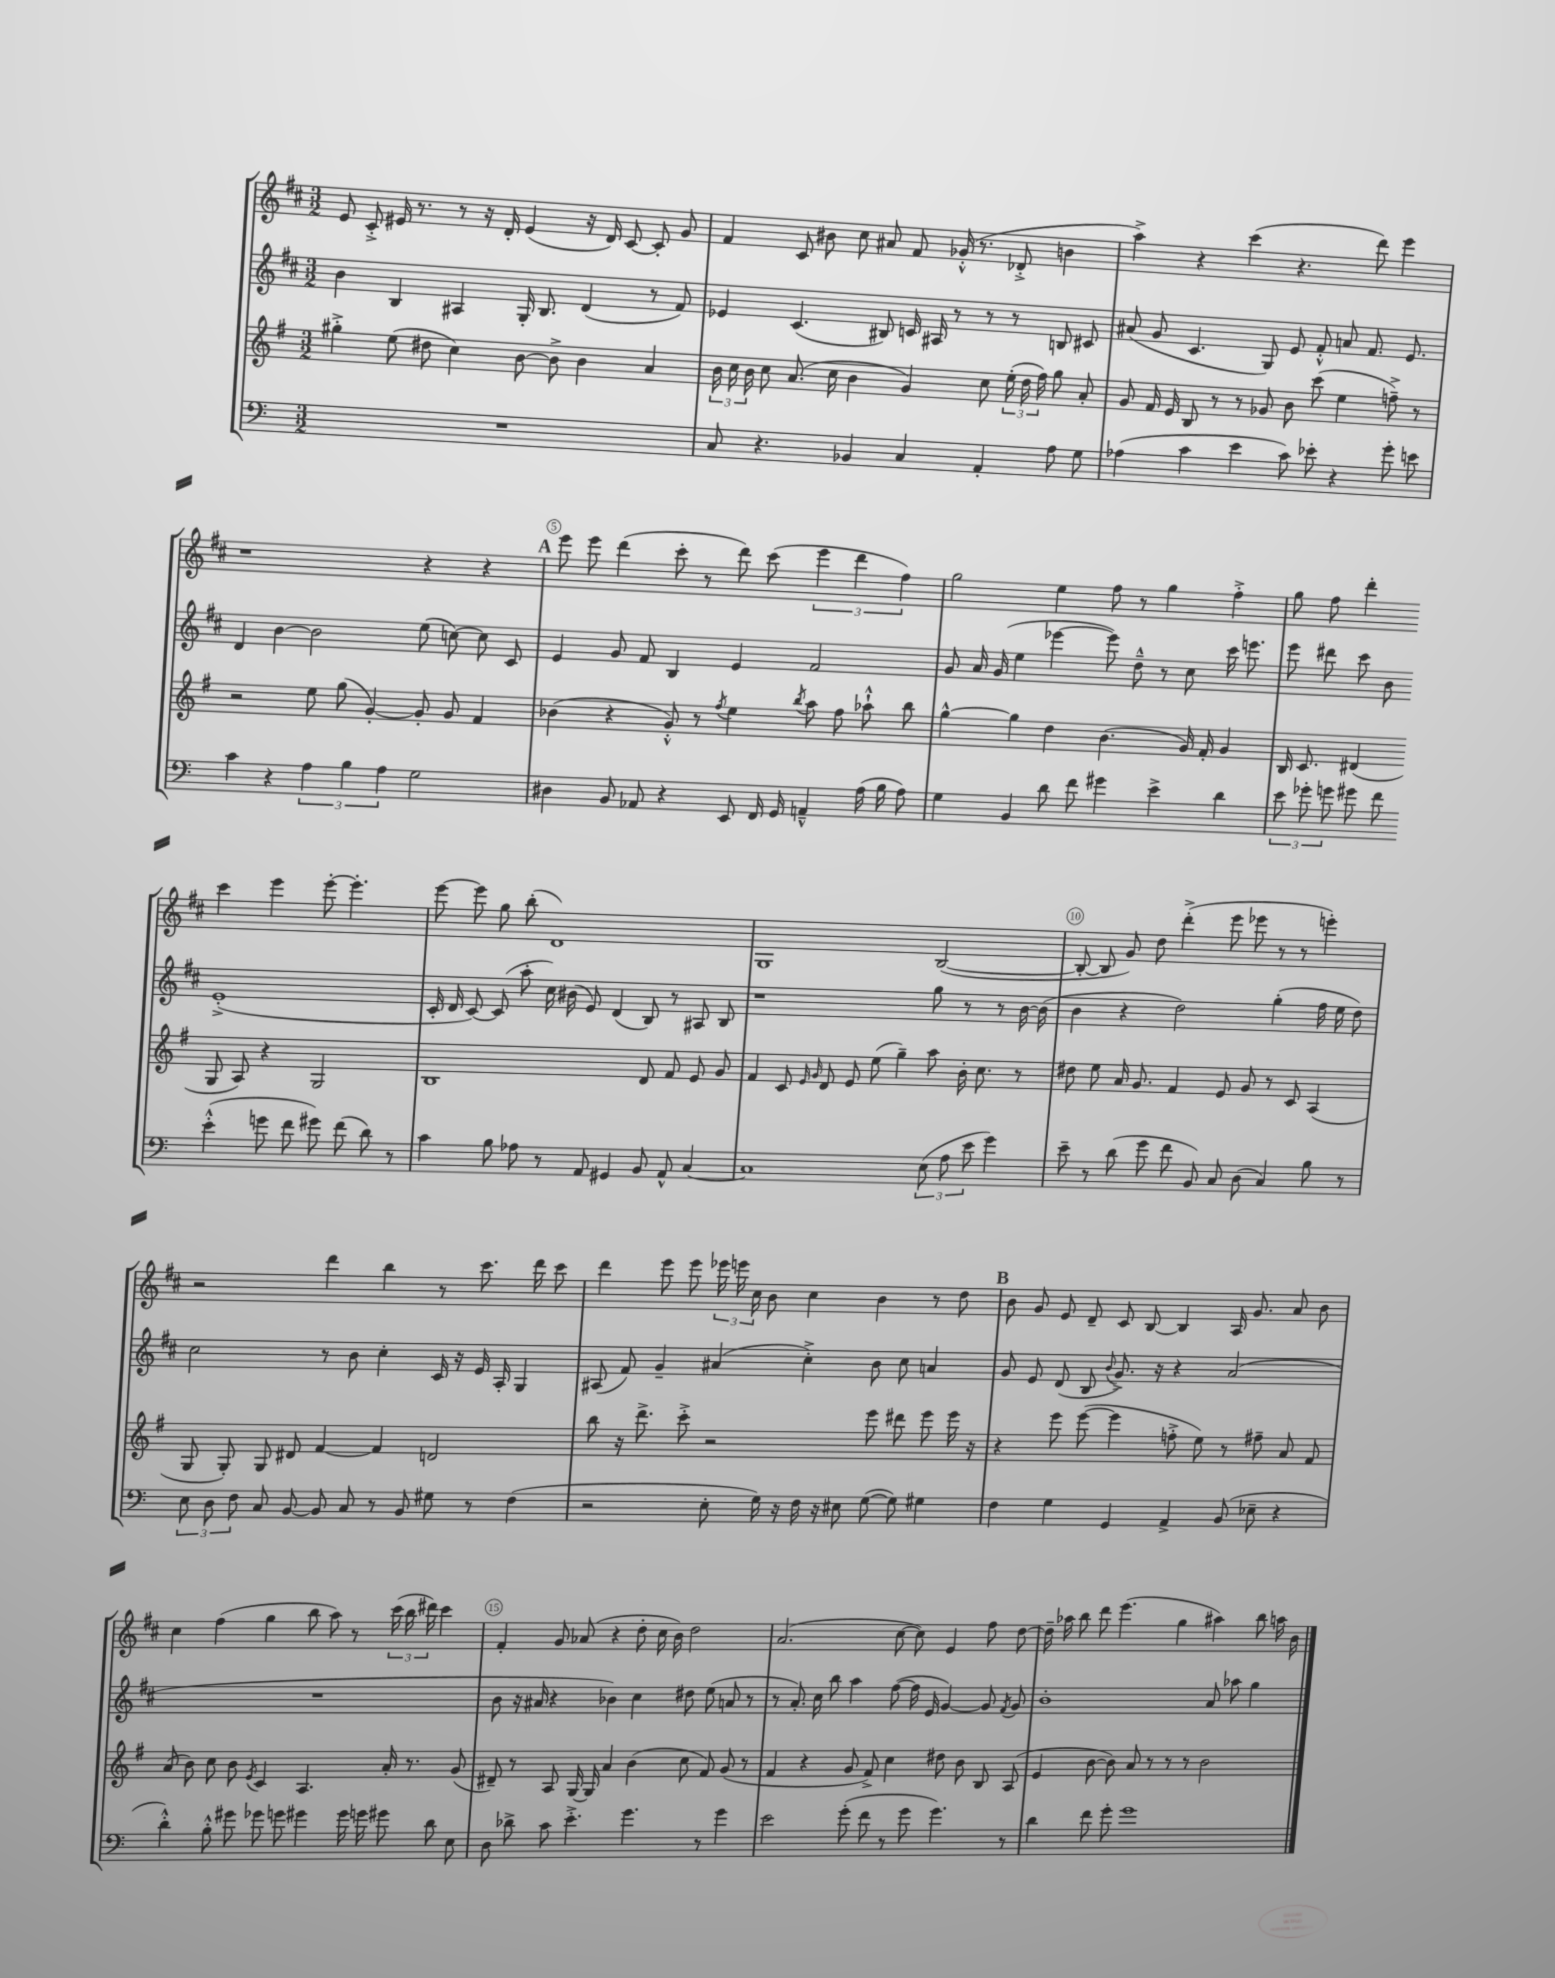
<<
\new StaffGroup <<
\new Staff = "s0" {
    \clef treble \key d \major \numericTimeSignature \time 3/2
    \autoBeamOff e'8 cis'8-.-> eis'16 r8. r8 r16 d'16-. eis'4( r16 d'16) cis'8~ cis'8-. g'8 |
    fis'4 cis'8 bis'8 cis''8 ais'8 fis'8 ges'16-.-^( r8. des'8-.-> b'4 |
    a''4->) r4 cis'''4( r4. d'''8) e'''4 |
    r1 r4 r4 |
    \mark \markup { \bold "A" } e'''8 e'''8 d'''4( cis'''8-. r8 d'''8) cis'''8( \tuplet 3/2 { e'''4 d'''4 fis''4) } |
    g''2 e''4 fis''8 r8 g''4 fis''4-.-> |
    g''8 fis''8 d'''4-. cis'''4 e'''4 e'''8~-. e'''4.-. |
    e'''8~ e'''8 g''8 b''8-.( d'1) |
    g1 b2~( |
    b8~-. b8 g'8) d''8 d'''4-.->( e'''8 ees'''8 r8 r8 e'''4-.) |
    r2 d'''4 b''4 r8 cis'''8. d'''16 cis'''8 |
    d'''4 e'''8 e'''8 \tuplet 3/2 { ees'''16 e'''16 cis''16 } b'8 cis''4 b'4 r8 d''8 |
    \mark \markup { \bold "B" } b'8 g'8 e'8 d'8-- cis'8 b8~ b4 a16 g'8. a'8 b'8 |
    cis''4 fis''4( g''4 b''8 a''8) r8 \tuplet 3/2 { cis'''16( b''16 dis'''16) } cis'''4 |
    fis'4-. g'8 aes'8( r4 d''8-. cis''16 b'16) d''2 |
    a'2.( cis''8~ cis''8) e'4 fis''8 d''8~ |
    d''16-- aes''16 b''8 d'''8 e'''4.( g''4 ais''4) b''8 a''16 b'16 \bar "|." |
}
\new Staff = "s1" {
    \clef treble \key d \major \numericTimeSignature \time 3/2
    \autoBeamOff b'4 b4 ais4 g16-. b8. d'4( r8 fis'8) |
    ees'4 cis'4.( bis8) c'16 ais16 r8 r8 r8 b8 cis'8 |
    ais'8( g'8 cis'4. g8) e'8 fis'8-.-^ a'8 fis'8. e'8. |
    d'4 b'4~ b'2 e''8( c''8~) c''8 cis'8 |
    \mark \markup { \bold "A" } e'4 g'8 fis'8 b4 e'4 fis'2 |
    g'8 a'16 g'16( e''4 ees'''4~ ees'''8) d''8---^ r8 cis''8 cis'''16 e'''8. |
    e'''8 dis'''8 cis'''8 b'8 e'1-.->( |
    cis'16-. d'16 cis'8~) cis'8( a''8-. cis''16) bis'16( e'8) d'4( b8) r8 ais8 b8 |
    r1 g''8 r8 r8 b'16~ b'16( |
    b'4 r4 d''2) g''4-.( fis''16 e''16 d''8) |
    cis''2 r8 b'8 cis''4-. cis'16 r16 e'16 a16-. g4 |
    ais8( fis'8) g'4-- ais'4( cis''4-.->) b'8 cis''8 a'4 |
    \mark \markup { \bold "B" } g'8 e'8 d'8( b8 \appoggiatura { b'8 } g'8.->) r16 r4 a'2( |
    R1. |
    b'8 r16 ais'16 r4 bes'4) cis''4 dis''8 e''8( a'8 r8 |
    r8 a'8.-.) cis''16 b''8 a''4 fis''8~( fis''16 e'16 g'4~) g'8 \acciaccatura { fis'8 } g'8 |
    b'1-. a'8 aes''8 g''4 \bar "|." |
}
\new Staff = "s2" {
    \clef treble \key g \major \numericTimeSignature \time 3/2
    \autoBeamOff gis''4-.-> e''8( dis''8 c''4) b'8~ b'8-> b'4 a'4 |
    \tuplet 3/2 { b'16 c''16 b'16 } c''8 a'8.( c''16 b'4 g'4) c''8 \tuplet 3/2 { e''16-.( d''16 fis''16) } g''8 a'8-. |
    g'8 fis'16 e'16 b8 r8 r8 ges'8 b'8 c'''8( e''4 f''8--->) r8 |
    r2 e''8 g''8( g'4~-.) g'8-. g'8 fis'4 |
    \mark \markup { \bold "A" } bes'4( r4 g'8-.-^) r8 \acciaccatura { fis''8 } e''4 \acciaccatura { b''8 } a''8 fis''8 aes''8-!-^ b''8 |
    g''4~-^ g''4 d''4 b'4.( g'16) fis'16-. g'4 |
    b16 c'8. dis'4( g8 a8) r4 g2 |
    b1 d'8 fis'8 e'8 g'8 |
    fis'4 c'8 \grace { e'16 g'16 } d'8 e'8 e''8( g''4--) a''8 b'16-. c''8. r8 |
    dis''8 e''8 a'16 g'8. fis'4 e'8 g'8 r8 c'8 a4( |
    g8 g8-.) g8 dis'8 fis'4~ fis'4 d'2 |
    b''8 r16 d'''8.-> c'''8-.-> r2 e'''8 dis'''8 e'''8 e'''16 r16 |
    \mark \markup { \bold "B" } r4 e'''8 e'''8~( e'''4 f''8-.-> e''8) r8 fis''8-- a'8 fis'8 |
    a'8( b'8) c''8 b'8 \acciaccatura { e'8 } c'4 a4. a'16-. r8. g'8( |
    dis'8--) r8 a8 g16~ g16 a'4 b'4( c''8 fis'8) g'8( r8 |
    fis'4 r4 g'8 fis'8->) c''4 dis''8 b'8 b8 a8( |
    e'4 b'8~ b'8) a'8 r8 r8 r8 b'2 \bar "|." |
}
\new Staff = "s3" {
    \clef bass \key c \major \numericTimeSignature \time 3/2
    \autoBeamOff R1. |
    c8 r4. bes,4 c4 a,4-. a8 g8 |
    aes4( c'4 e'4 c'8) ees'8-. r4 g'8-. e'8 |
    c'4 r4 \tuplet 3/2 { a4 b4 a4 } g2 |
    \mark \markup { \bold "A" } dis4 b,8 aes,8 r4 e,8 f,16 g,16 a,4---^ a16( b16 a8) |
    g4 b,4 d'8 f'8 gis'4 e'4-> d'4 |
    \tuplet 3/2 { e'8 ges'8-. g'8 } gis'8 f'8 e'4-.-^( g'8 f'8 gis'8) f'8( d'8) r8 |
    c'4 b8 aes8 r8 a,8 gis,4 b,8 a,8-^ c4~ |
    c1 \tuplet 3/2 { e8( a8 e'8 } g'4) |
    e'8-- r8 d'8( g'8 f'8 b,8) c8 d8( c4) b8 r8 |
    \tuplet 3/2 { e8 d8 f8 } c8 b,8~ b,8 c8 r8 b,8 gis8 r8 f4( |
    r2 e8-. g16) r16 f16 r16 eis8 g8~( g8) gis4 |
    \mark \markup { \bold "B" } f4 g4 g,4 a,4-> b,8( ees8-- r4 |
    d'4-.-^) b8-.-^ gis'8 ges'8 g'8 gis'4 gis'16 g'16 gis'8 d'8 e8 |
    d8 des'8-> c'8 e'4.-.-> g'4. r8 g'4 |
    e'2 g'8-.( f'8 r8 g'8 g'4.) r8 |
    d'4 f'8 g'8-. g'1 \bar "|." |
}
>>
>>
\layout { \context { \Score \override BarNumber.break-visibility = ##(#f #t #t) barNumberVisibility = #(every-nth-bar-number-visible 5) \override BarNumber.stencil = #(make-stencil-circler 0.1 0.3 ly:text-interface::print) } }
